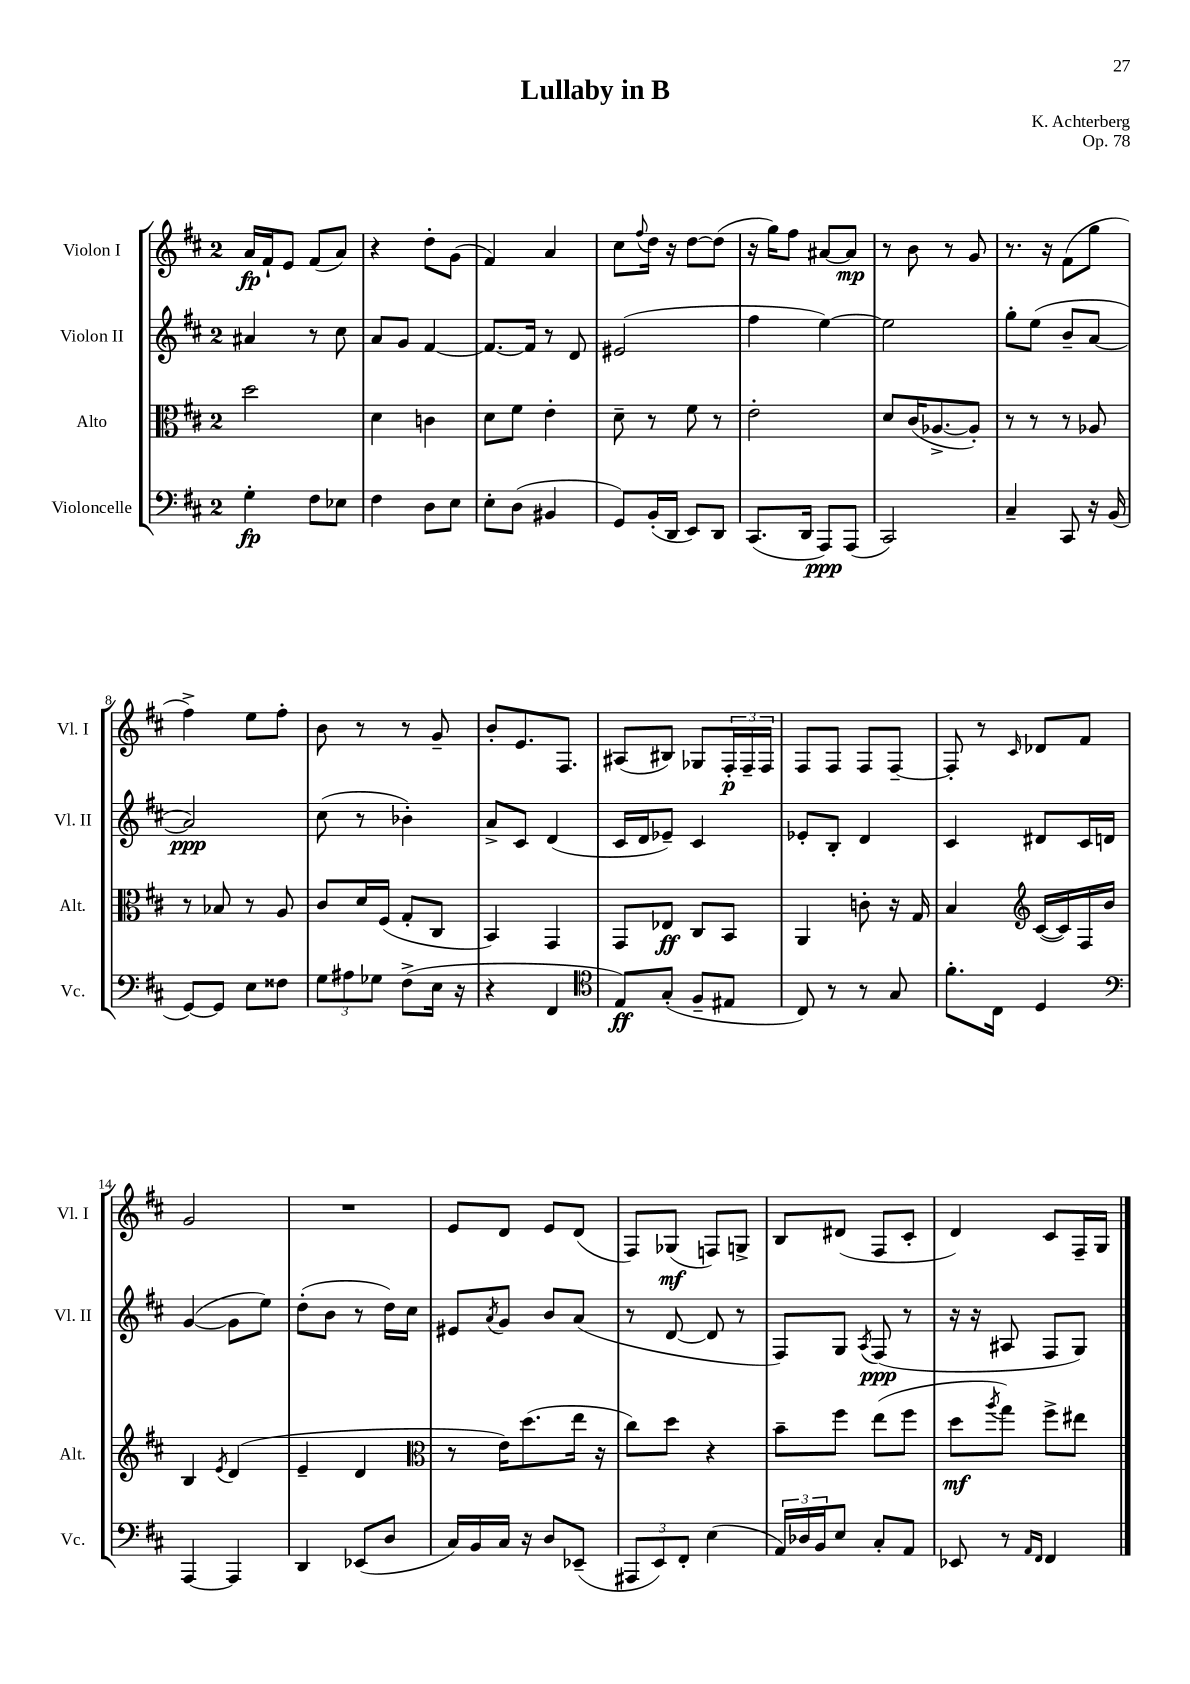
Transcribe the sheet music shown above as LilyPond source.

\header { title = "Lullaby in B" composer = "K. Achterberg" opus = "Op. 78" }
<<
\new StaffGroup <<
\new Staff = "s0" \with { instrumentName = "Violon I" shortInstrumentName = "Vl. I" } {
    \clef treble \key d \major \once \override Staff.TimeSignature.style = #'single-digit \time 2/4
    a'16\fp fis'16-! e'8 fis'8( a'8) |
    r4 d''8-. g'8( |
    fis'4) a'4 |
    cis''8 \appoggiatura { fis''8 } d''16 r16 d''8~ d''8( |
    r16 g''16) fis''8 ais'8~ ais'8\mp |
    r8 b'8 r8 g'8 |
    r8. r16 fis'8( g''8 |
    fis''4->) e''8 fis''8-. |
    b'8 r8 r8 g'8-- |
    b'8-. e'8. fis8. |
    ais8( bis8) ges8 \tuplet 3/2 { fis16-.\p fis16-- fis16 } |
    fis8 fis8 fis8 fis8~-- |
    fis8-. r8 \grace { cis'16 } des'8 fis'8 |
    g'2 |
    R2 |
    e'8 d'8 e'8 d'8( |
    fis8) ges8\mf( f8) g8-> |
    b8 dis'8( fis8 cis'8-. |
    d'4) cis'8 fis16-- g16 \bar "|." |
}
\new Staff = "s1" \with { instrumentName = "Violon II" shortInstrumentName = "Vl. II" } {
    \clef treble \key d \major \once \override Staff.TimeSignature.style = #'single-digit \time 2/4
    ais'4 r8 cis''8 |
    a'8 g'8 fis'4~ |
    fis'8.~ fis'16 r8 d'8 |
    eis'2( |
    fis''4 e''4~) |
    e''2 |
    g''8-. e''8( b'8-- a'8~ |
    a'2\ppp) |
    cis''8( r8 bes'4-.) |
    a'8-> cis'8 d'4( |
    cis'16 d'16 ees'8--) cis'4 |
    ees'8-. b8-. d'4 |
    cis'4 dis'8 cis'16 d'16 |
    g'4~( g'8 e''8) |
    d''8-.( b'8 r8 d''16) cis''16 |
    eis'8 \acciaccatura { a'8 } g'8 b'8 a'8( |
    r8 d'8~ d'8 r8 |
    fis8) g8 \acciaccatura { a8 } fis8\ppp( r8 |
    r16 r16 ais8 fis8 g8) \bar "|." |
}
\new Staff = "s2" \with { instrumentName = "Alto" shortInstrumentName = "Alt." } {
    \clef alto \key d \major \once \override Staff.TimeSignature.style = #'single-digit \time 2/4
    d''2 |
    d'4 c'4 |
    d'8 fis'8 e'4-. |
    d'8-- r8 fis'8 r8 |
    e'2-. |
    d'8 cis'16( aes8.~-> aes8-.) |
    r8 r8 r8 aes8 |
    r8 bes8 r8 a8 |
    cis'8 d'16 fis16( g8-. cis8 |
    b,4) g,4 |
    g,8 ees8\ff cis8 b,8 |
    a,4 c'8-. r16 g16 |
    b4 \clef treble cis'16~( cis'16) fis16 b'16 |
    b4 \acciaccatura { e'8 } d'4( |
    e'4-- d'4 |
    \clef alto r8 e'16) d''8.( e''16 r16 |
    cis''8) d''8 r4 |
    b'8-- fis''8 e''8( fis''8 |
    d''8\mf \acciaccatura { a''8 } g''8) fis''8-> eis''8 \bar "|." |
}
\new Staff = "s3" \with { instrumentName = "Violoncelle" shortInstrumentName = "Vc." } {
    \clef bass \key d \major \once \override Staff.TimeSignature.style = #'single-digit \time 2/4
    g4-.\fp fis8 ees8 |
    fis4 d8 e8 |
    e8-. d8( bis,4 |
    g,8) b,16-.( d,16 e,8) d,8 |
    cis,8.( d,16 a,,8\ppp) a,,8( |
    cis,2) |
    cis4-- cis,8 r16 b,16( |
    g,8~) g,8 e8 fisis8 |
    \tuplet 3/2 { g8 ais8 ges8 } fis8->( e16 r16 |
    r4 fis,4 |
    \clef tenor e8\ff) g8-.( fis8-- eis8 |
    cis8) r8 r8 g8 |
    fis'8.-. cis16 d4 |
    \clef bass a,,4~ a,,4 |
    d,4 ees,8( d8 |
    cis16) b,16 cis16 r16 d8 ees,8--( |
    \tuplet 3/2 { ais,,8 e,8) fis,8-. } e4( |
    \tuplet 3/2 { a,16) des16 b,16 } e8 cis8-. a,8 |
    ees,8 r8 \grace { a,16 fis,16 } fis,4 \bar "|." |
}
>>
>>
